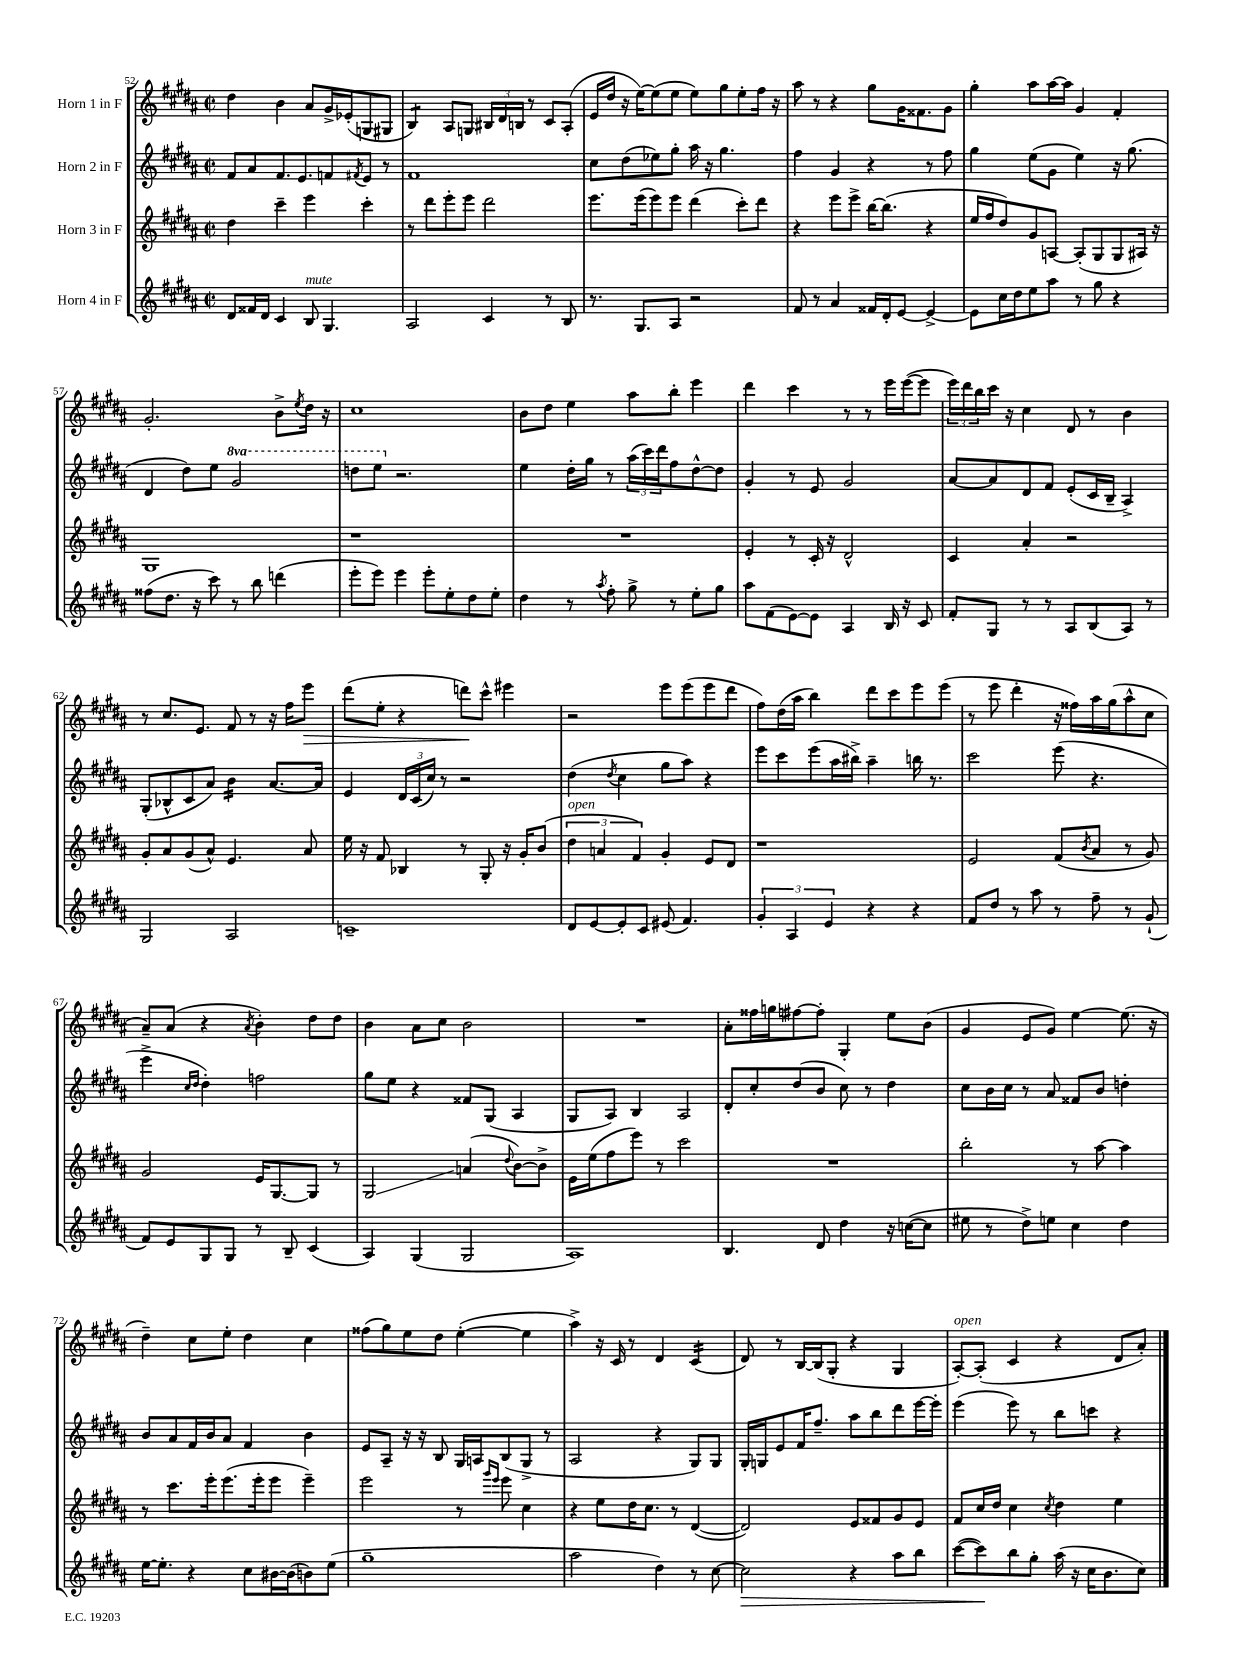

**kern	**kern	**kern	**kern
*staff4	*staff3	*staff2	*staff1
*clefG2	*clefG2	*clefG2	*clefG2
*k[f#c#g#d#a#]	*k[f#c#g#d#a#]	*k[f#c#g#d#a#]	*k[f#c#g#d#a#]
*M2/2	*M2/2	*M2/2	*M2/2
*met(c|)	*met(c|)	*met(c|)	*met(c|)
8d#	4dd#	8f#	4dd#
16f##	.	8a#	.
16d#	.	.	.
4c#	4ccc#~	8.f#	4b
.	.	8.e	.
8B	4eee	.	8a#
4.G#	.	8f	16g#^
.	.	.	(16e-'
.	.	8qf#	.
.	4ccc#'	8e	8G
.	.	8r	8G#
=	=	=	=
2A#	8r	1f#	4B)
.	8ddd#	.	.
.	8eee'	.	8A#
.	8eee	.	8G
4c#	2ddd#	.	24B#
.	.	.	24d#
.	.	.	24B
.	.	.	8r
8r	.	.	8c#
8B	.	.	(8A#'
=	=	=	=
8.r	8.eee	8cc#	16e
.	.	.	16dd#
.	.	(8dd#	16r
8.G#	(16eee	.	[16ee)
.	8eee)	8ee-)	(8ee]
8A#	8eee	8gg#'	8ee
2r	(4ddd#	16aa#	8ee)
.	.	16r	.
.	.	4.gg#	8gg#
.	8ccc#')	.	8ee'
.	8ddd#	.	16ff#
.	.	.	16r
=	=	=	=
8f#	4r	4ff#	8aa#
8r	.	.	8r
4a#	8eee	4g#	4r
.	8eee^	.	.
16f##	[16bb	4r	8gg#
16d#'	(8.bb]	.	.
[8e	.	.	16g#
.	.	.	8.f##
4e^_	4r	8r	.
.	.	8ff#	8g#
=	=	=	=
8e]	16ee	4gg#	4gg#'
.	16ff#	.	.
16cc#	8dd#)	.	.
16dd#	.	.	.
8ee	8g#	(8ee	8aa#
8aa#	[8A	8g#	[16aa#
.	.	.	16aa#]
8r	(8A']	4ee)	4g#
8gg#	8G#	.	.
4r	8G#	16r	4f#'
.	.	(8.gg#	.
.	16A#)	.	.
.	16r	.	.
=	=	=	=
(8ff##	1G#	4d#	2.g#'
8.dd#	.	.	.
.	.	8dd#)	.
16r	.	.	.
8ccc#)	.	8ee	.
8r	.	2gg#	.
8bb	.	.	.
(4ddd	.	.	8b^
.	.	.	8qee
.	.	.	16dd#
.	.	.	16r
=	=	=	=
8eee'	1r	8ddd	1cc#
8eee)	.	8eee	.
4eee	.	2.r	.
8eee'	.	.	.
8ee'	.	.	.
8dd#	.	.	.
8ee'	.	.	.
=	=	=	=
4dd#	1r	4ee	8b
.	.	.	8dd#
8r	.	16dd#'	4ee
.	.	16gg#	.
8qaa#	.	.	.
8ff#'	.	8r	.
8gg#^	.	(24aa#	8aa#
.	.	24ccc#)	.
.	.	24ddd#	.
8r	.	8ff#	8bb'
8ee'	.	[8dd#^^	4eee
8gg#	.	8dd#]	.
=	=	=	=
8aa#	4e'	4g#'	4ddd#
(8f#	.	.	.
[8e)	8r	8r	4ccc#
8e]	16c#'	8e	.
.	16r	.	.
4A#	2d#^^	2g#	8r
.	.	.	8r
16B	.	.	16eee
16r	.	.	([16eee
8c#	.	.	8eee]
=	=	=	=
8f#'	4c#	[8a#	24eee)
.	.	.	24ddd#
.	.	.	24bb
8G#	.	8a#]	16ccc#
.	.	.	16r
8r	4a#'	8d#	4cc#
8r	.	8f#	.
8A#	2r	(8e'	8d#
(8B	.	16c#	8r
.	.	16B~	.
8A#)	.	4A#^)	4b
8r	.	.	.
=	=	=	=
2G#	8g#'	(8G#'	8r
.	8a#	8B-^^	8.cc#
.	(8g#	8c#	.
.	.	.	8.e
.	8a#^^)	8a#)	.
2A#	4.e	4b	8f#
.	.	.	8r
.	.	[8.a#	16r
.	.	.	16ff#
.	8a#	.	8eee
.	.	16a#]	.
=	=	=	=
1c~	16ee	4e	(8ddd#
.	16r	.	.
.	8f#	.	8ee'
.	4B-	24d#	4r
.	.	(24c#	.
.	.	24cc#)	.
.	.	8r	.
.	8r	2r	8ddd)
.	8G#'	.	8ccc#^^
.	16r	.	4eee#
.	16g#'	.	.
.	(8b	.	.
=	=	=	=
8d#	6dd#	(4dd#	2r
[8e	.	.	.
.	6a	.	.
.	.	8qdd#	.
8e']	.	4cc#	.
.	6f#)	.	.
8c#	.	.	.
(8e#	4g#'	8gg#	8eee
4.f#)	.	8aa#)	(8eee
.	8e	4r	8eee
.	8d#	.	8ddd#
=	=	=	=
6g#'	1r	8eee	8ff#)
.	.	8ccc#	(16dd#
6A#	.	.	.
.	.	.	16aa#
.	.	(8eee	4bb)
6e	.	.	.
.	.	16aa#	.
.	.	16bb#^)	.
4r	.	4aa#~	8ddd#
.	.	.	8ccc#
4r	.	16bb	8eee
.	.	8.r	.
.	.	.	(8eee
=	=	=	=
8f#	2e	2ccc#	8r
8dd#	.	.	8eee
8r	.	.	4ddd#'
8aa#	.	.	.
8r	(8f#	(8eee	16r
.	.	.	16ff##)
.	8qb	.	.
8ff#~	8a#	4.r	16aa#
.	.	.	(16gg#
8r	8r	.	8aa#^^
(8g#`	8g#)	.	8cc#
=	=	=	=
8f#)	2g#	4eee^	8a#~)
8e	.	.	(8a#
.	.	16qqcc#	.
.	.	16qqdd#	.
8G#	.	4dd#')	4r
8G#	.	.	.
.	.	.	8qa#
8r	16e	2ff	4b')
.	[8.G#	.	.
8B~	.	.	.
(4c#	8G#]	.	8dd#
.	8r	.	8dd#
=	=	=	=
4A#)	2G#	8gg#	4b
.	.	8ee	.
(4G#	.	4r	8a#
.	.	.	8cc#
2G#	(4a	8f##	2b
.	.	(8G#	.
.	8qqdd#	.	.
.	[8b)	4A#	.
.	8b^]	.	.
=	=	=	=
1A#)	16e	8G#	1r
.	(16ee	.	.
.	8ff#	8A#)	.
.	8eee)	4B	.
.	8r	.	.
.	2ccc#	2A#	.
=	=	=	=
4.B	1r	8d#'	8a#'
.	.	8cc#'	16ff##
.	.	.	16gg
.	.	(8dd#	[8ff#
8d#	.	8b	8ff#']
4dd#	.	8cc#)	4G#'
.	.	8r	.
16r	.	4dd#	8ee
([16cc	.	.	.
8cc]	.	.	(8b
=	=	=	=
8ee#	2bb'	8cc#	4g#
8r	.	16b	.
.	.	16cc#	.
8dd#^)	.	8r	8e
8ee	.	8a#	8g#)
4cc#	8r	8f##	[4ee
.	[8aa#	8b	.
4dd#	4aa#]	4dd'	(8.ee]
.	.	.	16r
=	=	=	=
[16ee	8r	8b	4dd#~)
8.ee']	.	.	.
.	8.ccc#	8a#	.
4r	.	16f#	8cc#
.	16eee'	16b	.
.	(8.eee	8a#	8ee'
8cc#	.	4f#	4dd#
.	16eee'	.	.
[16b#	8eee	.	.
(16b#]	.	.	.
8b)	4eee~)	4b	4cc#
(8ee	.	.	.
=	=	=	=
1gg#~	2eee	8e	(8ff##
.	.	8A#~	8gg#)
.	.	16r	8ee
.	.	16r	.
.	.	8B	8dd#
.	8r	16G#	([4ee'
.	.	16A	.
.	16qqggg#	.	.
.	16qqeee	.	.
.	8eee	(8B	.
.	4cc#	8G#^	4ee]
.	.	8r	.
=	=	=	=
2aa#	4r	2A#	4aa#^)
.	8ee	.	16r
.	.	.	16c#
.	16dd#	.	8r
.	8.cc#	.	.
4dd#)	.	4r	4d#
.	8r	.	.
8r	([4d#	8G#)	(4c#
[8cc#	.	8G#	.
=	=	=	=
2cc#]	2d#])	16G#'	8d#)
.	.	16G	.
.	.	8e	8r
.	.	16f#	[16B
.	.	8.ff#~	(16B]
.	.	.	8G#'
4r	8e	8aa#	4r
.	8f##	8bb	.
8aa#	8g#	8ddd#	4G#
8bb	8e	[16eee	.
.	.	16eee']	.
=	=	=	=
([8ccc#	8f#	(4eee	[8A#')
8ccc#])	16cc#	.	(8A#']
.	16dd#	.	.
8bb	4cc#	8eee)	4c#
8gg#'	.	8r	.
.	8qcc#	.	.
(16aa#	4dd#	8bb	4r
16r	.	.	.
16cc#	.	8ccc	.
8.b	.	.	.
.	4ee	4r	8d#
8cc#)	.	.	8a#')
==	==	==	==
*-	*-	*-	*-
